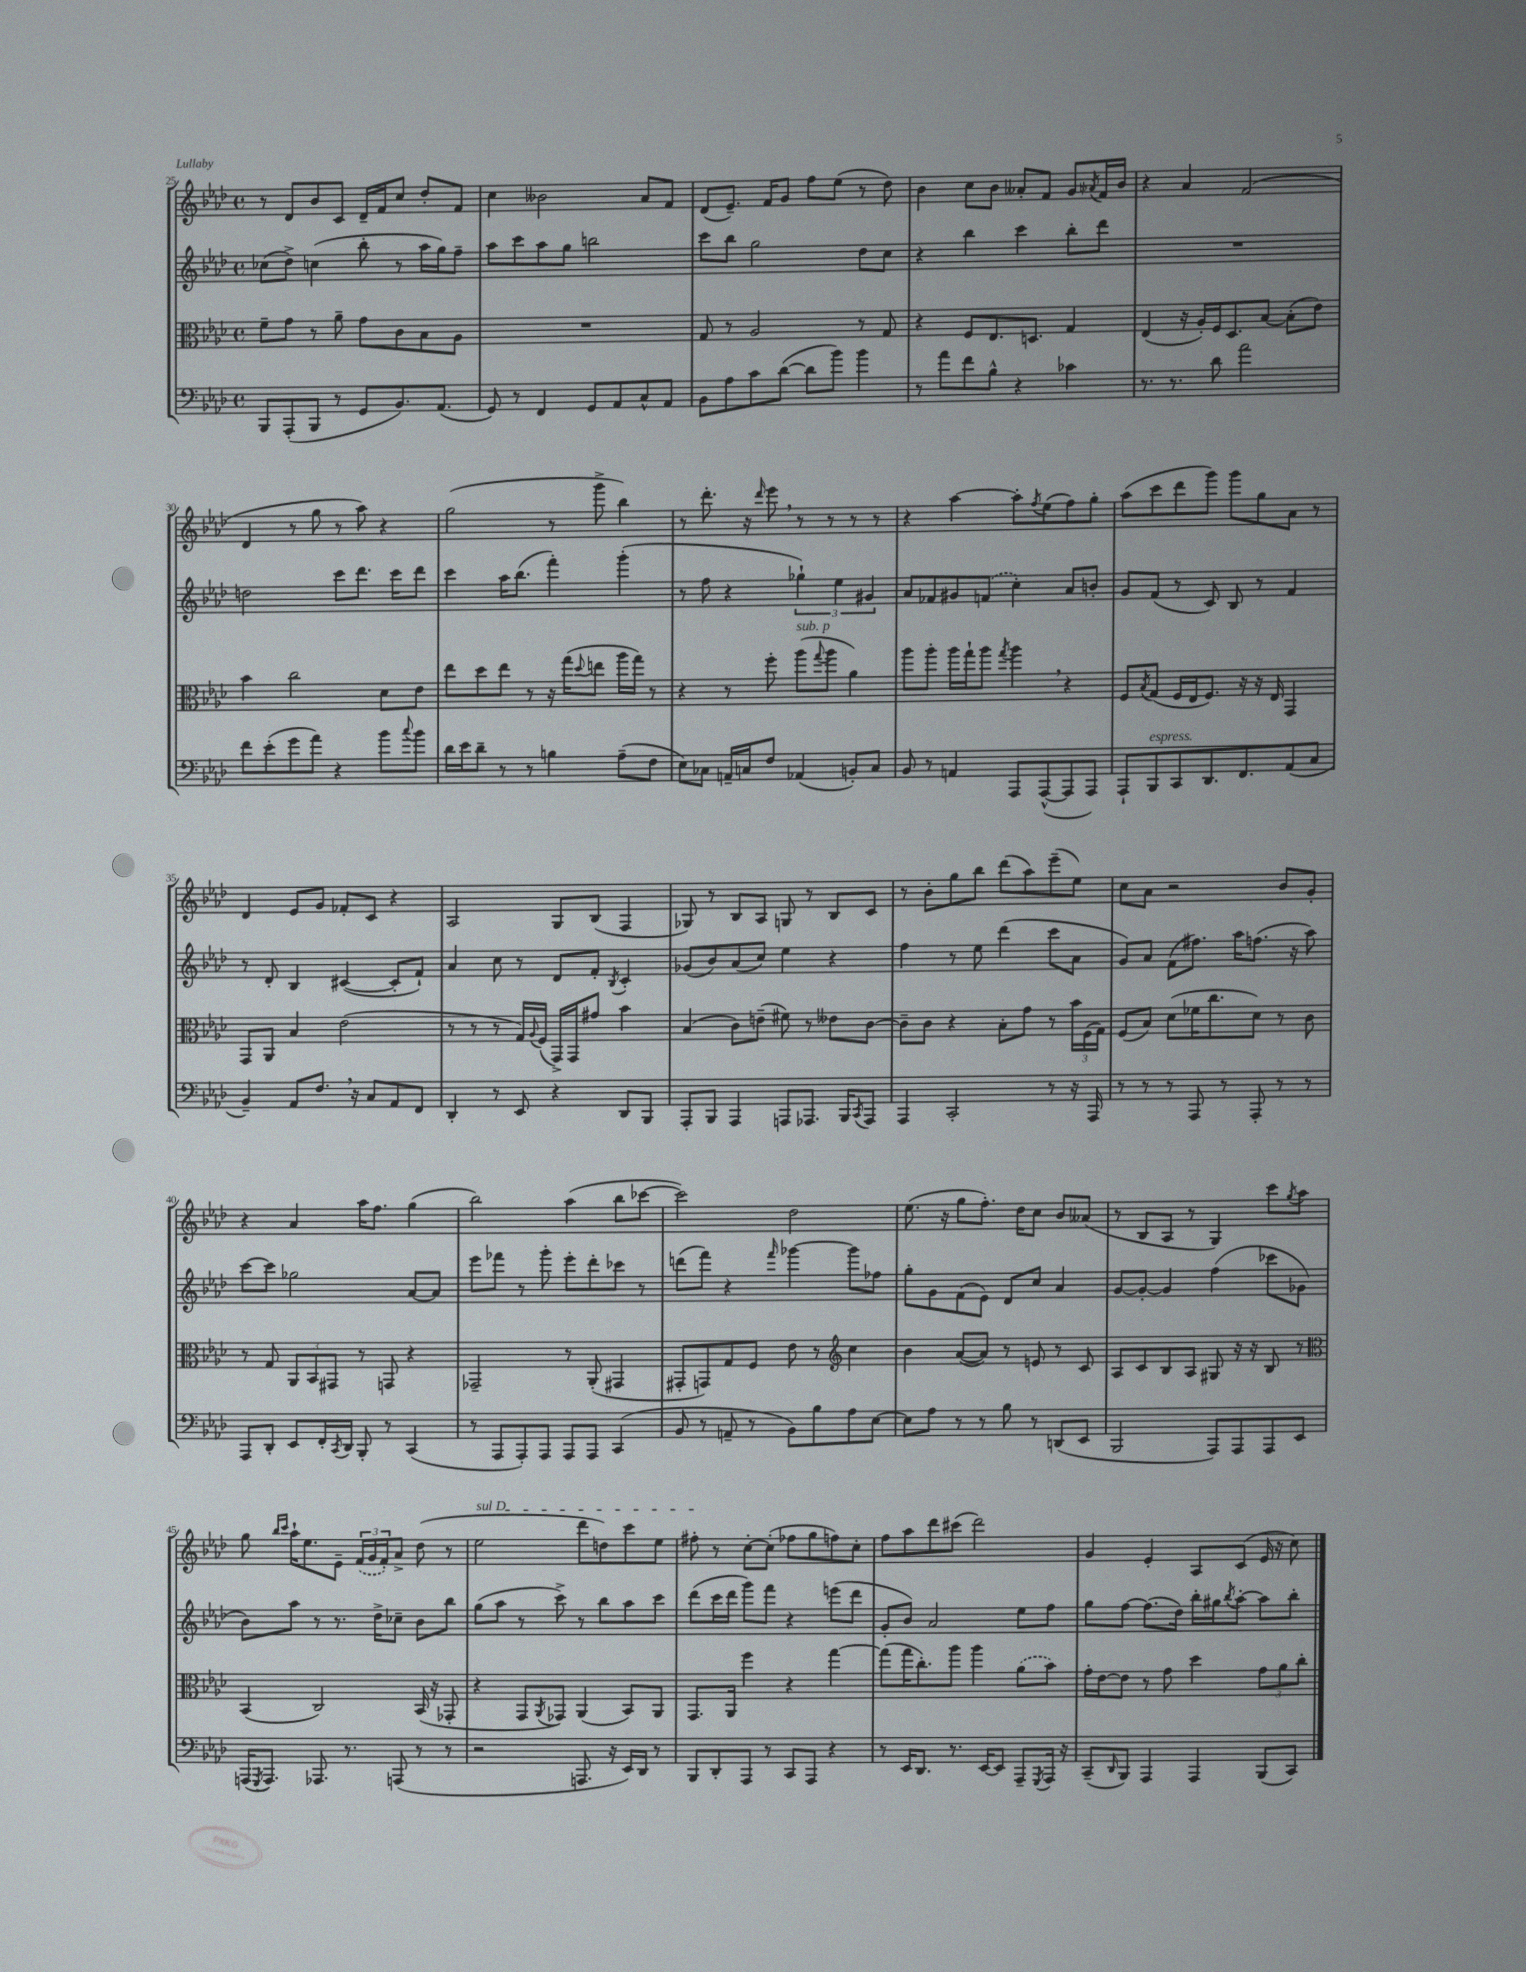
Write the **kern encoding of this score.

**kern	**kern	**kern	**kern
*part4	*part3	*part2	*part1
*staff4	*staff3	*staff2	*staff1
*clefF4	*clefC3	*clefG2	*clefG2
*k[b-e-a-d-]	*k[b-e-a-d-]	*k[b-e-a-d-]	*k[b-e-a-d-]
*M4/4	*M4/4	*M4/4	*M4/4
*met(c)	*met(c)	*met(c)	*met(c)
=25	=25	=25	=25
8BBB-/L	8f~\L	(8cc-X\L	8r
(8AAA-'/	8g\J	8dd-^\J)	8d-/L
8BBB-/J	8r	(4ccn\	8b-/
8r	8a-~\	.	8c/J
8GG/L	8g\L	8bb-'\	16d-~/LL
.	.	.	16f/J
8.BB-/)	8c\	8r	8cc/J
.	8B-\	16aa-\LL	8dd-'/L
(8.AA-/J	.	16gg\J)	.
.	8A-\J	8ff~\J	8f/J
=26	=26	=26	=26
8GG/)	1r	8aa-\L	4cc\
8r	.	8ccc\	.
4FF/	.	8aa-\	2b--X\
.	.	8gg\J	.
8GG/L	.	2bbn\	.
8AA-/	.	.	.
8C^^/	.	.	8a-/L
8AA-/J	.	.	8f/J
=27	=27	=27	=27
8BB-\L	8G/	8ccc\L	(8d-/L
8A-\	8r	8bb-\J	8.e-~/J)
8c\	2A-/	2gg\	.
.	.	.	16f/KL
([8d-\J	.	.	8g/J
8d-\L]	.	.	8ff\L
8b-\J)	.	.	(8ee-\J
4b-\	8r	8dd-\L	8r
.	8G/	8cc\J	8dd-\)
=28	=28	=28	=28
8r	4r	4r	4b-\
8a-\L	.	.	.
8f\	8F/L	4bb-\	8cc\L
8B-^^\J	8.E-/	.	8b-\J
4r	.	4ccc\	8a--X'/L
.	8.Dn/J	.	.
.	.	.	8f/J
4c-X\	4G/	8bb-'\L	8g/L
.	.	.	8qa-X/
.	.	8ddd-\J	16f/L
.	.	.	16b-/JJ
=29	=29	=29	=29
8.r	(4E-/	1r	4r
8.r	.	.	.
.	16r	.	4a-/
.	16A-'/LL)	.	.
8d-\	16F/J	.	.
.	8.D-/	.	.
2a-\	.	.	(2f/
.	[8B-/J	.	.
.	(8B-'\L]	.	.
.	8e-\J)	.	.
!!LO:LB:g=z
=30	=30	=30	=30
8f\L	4b-\	2ddn\	4d-/
(8e-'\	.	.	.
8g\	2cc\	.	8r
8a-\J)	.	.	8gg\
4r	.	8ccc\L	8r
.	.	8.ddd-\J	8aa-\)
8b-\L	8d-\L	.	4r
.	.	16ccc\KL	.
8qqcc/	.	.	.
8b-\J	8e-\J	8ddd-\J	.
=31	=31	=31	=31
16d-\LL	8ee-\L	4ccc\	(2gg\
16e-\J	.	.	.
8d-~\J	8dd-\	.	.
8r	8ee-\J	16aa-\KL	.
.	.	(8.bb-\J	.
8r	8r	.	.
4Bn\	16r	4fff'\)	8r
.	(16gg\KL	.	.
.	8qqdd-/	.	.
.	8een\J	.	8ggg^\
(8A-~\L	16aa-\LL	(4ggg'\	4bb-\)
.	16gg\JJ)	.	.
8F\J	8r	.	.
=32	=32	=32	=32
8E-\L)	4r	8r	8r
8C-X\J	.	8ff\	8.ddd-'\
16AAn~/LL	8r	4r	.
16Cn/J	.	.	16r
.	.	.	16qqddd-/
8F/J	8ff'\	.	8eee-,\
!	!LO:TX:a:i:t=sub. p	!	!
(4AA-X/	(8aa-\L	6gg-X`\)	8r
.	8qqgg/	.	.
.	8aa-\J	.	8r
.	.	6ee-\	.
8BBn'/L)	4a-\)	.	8r
.	.	6g#X/	.
8C/J	.	.	8r
=33	=33	=33	=33
8BB-/	8aa-\L	8a-/L	4r
8r	8aa-'\J	8f-X/	.
4AAn/	16aa-\LL	8g#X/	[4aa-\
.	16gg`\J	.	.
.	8aa-\J	(8fn/J	.
.	8qgg/	.	.
8AAA-/L	4aa-,\	4cc'\)	8aa-'\L]
.	.	.	8qff/
([8AAA-^^/	.	.	(8ee-\
8AAA-/]	4r	8a-/L	8ff\)
8AAA-/J)	.	8bn'/J	8gg'\J
=34	=34	=34	=34
8AAA-`/L	8F/L	8g/L	(8aa-\L
.	8qB-/	.	.
!LO:TX:a:i:t=espress.	!	!	!
8BBB-/	(8G/J	(8f/J	8ccc\
8CC/	16F/LL	8r	8ddd-\
.	16E-/J	.	.
8.DD-/	8.F/J)	8c/)	8ggg\J)
.	.	8B-/	8ggg\L
8.FF/	16r	.	.
.	16r	8r	8gg\
.	16E-/	.	.
(8AA-/	4GG/	4f/	8a-\J
8C/J	.	.	8r
!!LO:LB:g=z
=35	=35	=35	=35
4BB-~/)	8GG/L	8r	4d-/
.	8AA-/J	8d-'/	.
8AA-/L	4B-/	4B-/	8e-/L
8.F,/J	.	.	8g/J
.	(2e-\	([4c#X/	8f-X'/L
16r	.	.	.
8C/L	.	.	8c/J
8AA-/	.	8c#'/L]	4r
8FF/J	.	8f`/J)	.
=36	=36	=36	=36
4DD-'/	8r	4a-/	2A-/
.	8r	.	.
8r	8r	8cc\	.
8EE-/	16G/LL)	8r	.
.	8qqA-/	.	.
.	(16F/JJ	.	.
4r	16GG^/LL)	8d-/L	8G/L
.	16GG/J	.	.
.	8g#X/J	8f'/J	(8B-/J
.	.	8qB-/	.
8DD-/L	4b-\	4c'/	4F/
8BBB-/J	.	.	.
=37	=37	=37	=37
8AAA-'/L	(4B-/	(8g-X/L	8G-X/)
8BBB-/J	.	8b-/)	8r
4AAA-/	8c\L)	(8a-/	8B-/L
.	(8en~\J	8cc/J)	8A-/J
8AAAn/L	8f#X\)	4ee-\	8Gn/
8.AAA-X/J	8r	.	8r
.	8e--X\L	4r	8B-/L
16BBB-/KL	.	.	.
8qCC/	.	.	.
8AAA-/J	[8c\J	.	8c/J
=38	=38	=38	=38
4AAA-/	8c~\L]	4ff\	8r
.	8c\J	.	8b-'\L
2CC'/	4r	8r	8gg\
.	.	8ee-\	8bb-\J
.	8B-'\L	(4ddd-\	(8ddd-\L
.	8g\J	.	8aa-\)
8r	8r	8ccc\L	(8eee-~\
16r	24b-\LL	8a-\J	8ee-\J)
.	(24F\	.	.
16AAA-/	.	.	.
.	24G\JJ)	.	.
=39	=39	=39	=39
8r	(8F/L	8g/L)	8cc\L
8r	8B-/J)	8a-/J	8a-\J
8r	(8d-\L	(8f\L	2r
8AAA-/	16f-X\K	8.ff#X\J)	.
.	8.cc\	.	.
8r	.	.	.
.	.	16aa-\KL	.
8AAA-'/	8d-\J)	(8.ffn\J	.
8r	8r	.	8b-/L
.	.	16r	.
8r	8c\	8aa-\)	8g'/J
!!LO:LB:g=z
=40	=40	=40	=40
8AAA-/L	8r	[8ccc\L	4r
8DD-'/J	8G/	8ccc\J]	.
8EE-/L	12AA-/L	2gg-X\	4a-/
.	12BB-/	.	.
16FF'/L	.	.	.
.	12GG#X/J	.	.
8qCC/	.	.	.
16DD-/JJ	.	.	.
8BBB-'/	8r	.	16aa-\KL
.	.	.	8.ff\J
8r	8GGn/	.	.
(4CC/	4r	[8a-/L	(4gg\
.	.	8a-/J]	.
=41	=41	=41	=41
8r	2GG-X~/	8eee-\L	2bb-\)
8AAA-/L	.	8fff-X\J	.
8AAA-'/)	.	8r	.
8AAA-/J	.	8ggg'\	.
8AAA-/L	8r	8eee-'\L	(4aa-\
8AAA-/J	(8AA-'/	8ddd-'\	.
(4CC/	4GG#X/	8ccc-X\J	8bb-\L
.	.	8r	[8ccc-X\J
=42	=42	=42	=42
8BB-/	8GG#X'/L	(8dddn\L	2ccc-\])
8r	8GGn/)	8fff\J)	.
8AAn~/	8G/	4r	.
8r	8F/J	.	.
.	.	16qqfff/	.
8BB-\L)	8e-\	[4ggg-X\	2dd-\
8B-\	8r	.	.
*	*clefG2	*	*
8A-\	4cc\	8ggg-\L]	.
[8E-\J	.	8ff-X\J	.
=43	=43	=43	=43
8E-\L]	4b-\	8gg'\L	(8.ee-\
8A-\J	.	8g\	.
.	.	.	16r
8r	([8a-/L	(8f\	8gg\L
8r	8a-/J])	8e-\J)	8.ff'\J)
8B-\	8r	8d-/L	.
.	.	.	16dd-\KL
8r	8en/	8cc/J	8cc\J
(8DDn/L	8r	4a-/	8b-/L
8EE-/J	8c/	.	(8a--X/J
=44	=44	=44	=44
2BBB-/	8A-/L	[8g/L	8r
.	8c/	8g'/J_	8B-/L
.	8B-/	4g/]	8A-/J
.	8A-/J	.	8r
8AAA-/L)	8G#X/	(4ff\	4G/)
8AAA-/	16r	.	.
.	16r	.	.
8AAA-/	8B-/	8ccc-X\L	8ccc\L
.	.	.	8qgg/
8EE-/J	8r	8g-X\J	8aa-\J
!!LO:LB:g=z
=45	=45	=45	=45
*	*clefC3	*	*
(16AAAn/KL	(4BB-/	8b-\L)	8gg\
8qGGG/	.	.	.
8.AAA/J)	.	.	.
.	.	.	16qqbb-/LL
.	.	.	16qqccc/JJ
.	.	8aa-\J	16aa-`\KL
.	.	.	8.ee-\
8.AAA-X/	2C/)	8r	.
.	.	8.r	8e-~\J
8.r	.	.	.
.	.	.	(24f/LL
.	.	.	24g/
.	.	16dd-^\KL	.
.	.	.	24f'/J)
(8AAAn/	.	8cc-X~\J	8a-^/J
8r	(16BB-/	8b-\L	(8dd-\
.	16r	.	.
8r	8GG-X'/	8bb-\J	8r
=46	=46	=46	=46
!	!	!	!LO:TX:a:i:t=sul D
2r	4r	(8gg\L	2ee-\
.	.	8aa-\J	.
.	8GG/L	8r	.
.	8qAA-/	.	.
.	8GG-X/J)	8ccc^\)	.
8.AAAn/	(4AA-/	8r	8ddd-\L
.	.	8bb-\L	8ddn\)
16r	.	.	.
16EE-/LL)	8BB-/L)	8aa-\	8ccc\
16DD-/JJ	.	.	.
8r	8AA-/J	8ccc\J	8ee-\J
=47	=47	=47	=47
8BBB-/L	8.GG/L	(8ddd-\L	8ff#X'\
8DD-'/	.	16ccc\L	8r
.	16AA-/Jk	16ddd-\JJ	.
8AAA-/J	4ff\	8ggg\L)	[8cc'\L
8r	.	8fff\J	(8cc'\J]
8CC/L	4r	4r	8ff-X\L
8AAA-/J	.	.	8gg\
4r	[4gg\	(8eeen\L	8ffn\)
.	.	8ddd-\J	8cc'\J
=48	=48	=48	=48
8r	(8gg\L]	8g'/L	8ff\L
16EE-/KL	16gg\K	8b-/J)	8aa-\
8.DD-/J	8.cc'\)	.	.
.	.	2a-/	8ddd-\
8.r	8aa-\J	.	(8ccc#X\J
.	4aa-\	.	2ddd-\)
[16EE-/KL	.	.	.
8EE-/J]	.	.	.
8AAA-~/L	(8a-\L	8ee-\L	.
8qGGG/	.	.	.
16AAA-/Jk	8b-\J)	8ff\J	.
16r	.	.	.
=49	=49	=49	=49
(8CC~/L	16g'\LL	8gg\L	4g/
.	[16e-\J	.	.
16qqDD-/	.	.	.
8BBB-/J)	8e-\J]	[8ff\J	.
4AAA-/	8r	(8.ff\L]	4e-'/
.	8g\	.	.
.	.	16dd-\Jk)	.
4AAA-/	4dd-\	16bb-'\LL	8A-/L
.	.	16gg#X\J	.
.	.	8qbb-/	.
.	.	[8aa-'\J	(8c/J
(8BBB-/L	12g\L	8aa-\L]	16e-/
.	.	.	16r
.	12a-\	.	.
8CC/J)	.	8bb-'\J	8cc\)
.	12cc'\J	.	.
==	==	==	==
*-	*-	*-	*-
